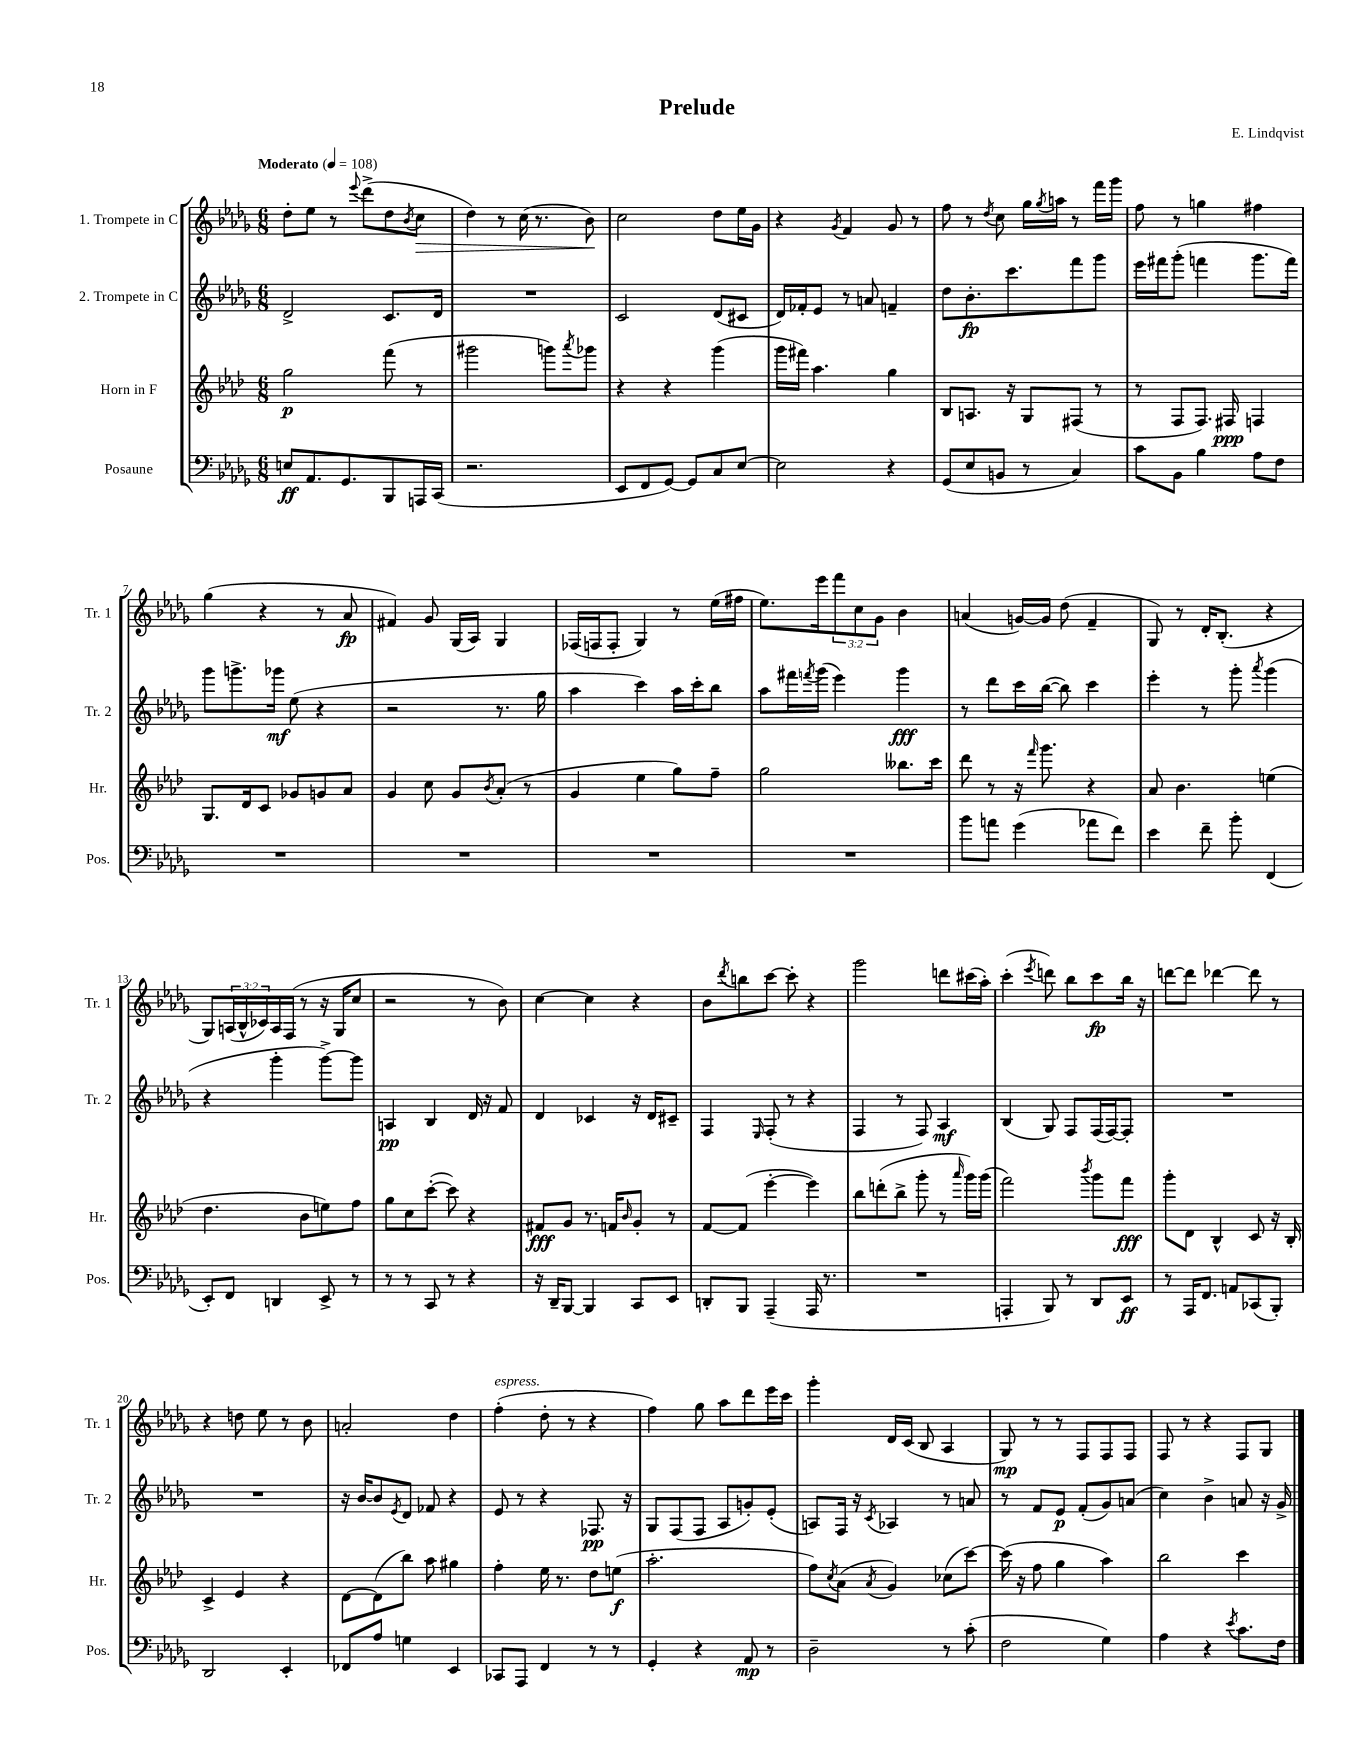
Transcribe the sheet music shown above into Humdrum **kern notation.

**kern	**kern	**kern	**kern
*staff4	*staff3	*staff2	*staff1
*clefF4	*clefG2	*clefG2	*clefG2
*k[b-e-a-d-g-]	*k[b-e-a-d-]	*k[b-e-a-d-g-]	*k[b-e-a-d-g-]
*M6/8	*M6/8	*M6/8	*M6/8
*MM108	*MM108	*MM108	*MM108
8E	2gg	2d-^	8dd-'
8.AA-	.	.	8ee-
.	.	.	8r
8.GG-	.	.	.
.	.	.	8qqeee-
.	.	.	(8ddd-^
8BBB-	(8fff	8.c	8dd-
.	.	.	8qb-
16AAA	8r	.	8cc
(16CC	.	16d-	.
=	=	=	=
2.r	2ggg#	2.r	4dd-)
.	.	.	8r
.	.	.	(16cc
.	.	.	8.r
.	8ggg)	.	.
.	8qaaa-	.	.
.	8ggg-	.	8b-)
=	=	=	=
8EE-	4r	2c	2cc
8FF	.	.	.
[8GG-)	4r	.	.
8GG-]	.	.	.
8C	(4ggg	(8d-	8dd-
[8E-	.	8c#	16ee-
.	.	.	16g-
=	=	=	=
2E-]	16ggg	16d-)	4r
.	16fff#)	16f-'	.
.	4.aa-	8e-	.
.	.	.	8qg-
.	.	8r	4f
.	.	8a	.
4r	4gg	4f~	8g-
.	.	.	8r
=	=	=	=
(8GG-	8B-	8dd-	8ff
8E-	8.A	8.b-'	8r
.	.	.	8qdd-
8BB	.	.	8cc
.	16r	8.ccc	.
8r	8G	.	16gg-
.	.	.	8qgg-
.	.	.	16aa
4C)	(8F#	8fff	8r
.	8r	8ggg-	16fff
.	.	.	16ggg-
=	=	=	=
8c	8r	16eee-	8ff
.	.	16fff#	.
8BB-	8F	(8ggg-'	8r
4B-	8.F)	4fff	4gg
.	16F#	.	.
8A-	4F	8.ggg-	4ff#
8F	.	.	.
.	.	16fff)	.
=	=	=	=
2.r	8.G	8ggg-	(4gg-
.	.	8.ggg^	.
.	16d-	.	.
.	8c	.	4r
.	.	16ggg-	.
.	8g-	(8ee-	.
.	8g	4r	8r
.	8a-	.	8a-
=	=	=	=
2.r	4g	2r	4f#)
.	8cc	.	8g-
.	8g	.	(16G-
.	.	.	16A-)
.	8qb-	.	.
.	(8a-'	8.r	4G-
.	8r	.	.
.	.	16gg-	.
=	=	=	=
2.r	4g	4aa-	(16F-
.	.	.	16F
.	.	.	8F'
.	4ee-	4ccc)	4G-)
.	8gg)	16aa-	8r
.	.	16ccc'	.
.	8ff~	8bb-	(16ee-
.	.	.	16ff#
=	=	=	=
2.r	2gg	8aa-	8.ee-)
.	.	16fff#	.
.	.	8qfff	.
.	.	(16ggg-	16eee-
.	.	4eee-)	12fff
.	.	.	12cc
.	.	.	12g-
.	8.bb--	4ggg-	4b-
.	16ccc	.	.
=	=	=	=
8b-	8ddd-	8r	(4a
8a	8r	8ddd-	.
(4g-	16r	16ccc	[16g)
.	16qqfff	.	.
.	8.ggg	([16bb-	16g]
.	.	8bb-])	(8dd-
8a-	4r	4ccc	4f~
8f)	.	.	.
=	=	=	=
4e-	8a-	4eee-'	8G-)
.	4.b-	.	8r
8f~	.	8r	16d-'
.	.	.	(8.B-'
8b-'	.	8ggg-'	.
.	.	8qaaa-	.
(4FF	(4ee	(4ggg-	4r
=	=	=	=
8EE-')	4.dd-	4r	8G-)
8FF	.	.	(24A
.	.	.	24B-^^
.	.	.	24c-)
4DD	.	4ggg-'	16A
.	.	.	(16F
.	8b-	.	8r
8EE-^	8ee)	[8ggg-^)	16r
.	.	.	16G-
8r	8ff	8ggg-]	8cc
=	=	=	=
8r	8gg	4A	2r
8r	8cc	.	.
8CC	([8ccc'	4B-	.
8r	8ccc])	.	.
4r	4r	16d-	8r
.	.	16r	.
.	.	8f	8b-)
=	=	=	=
16r	8f#	4d-	[4cc
16DD-~	.	.	.
[8BBB-	8g	.	.
4BBB-]	8.r	4c-	4cc]
.	16f	.	.
.	16qqb-	.	.
8CC	8g'	16r	4r
.	.	16d-	.
8EE-	8r	8c#~	.
=	=	=	=
8DD'	[8f	4F	8b-
.	.	.	8qddd-
8BBB-	(8f]	.	8bb
.	.	16qqE-	.
(4AAA-~	[4eee-'	(8F'	[8ccc
.	.	8r	8ccc']
16AAA-	4eee-])	4r	4r
8.r	.	.	.
=	=	=	=
2.r	8bb-	4F	2ggg-
.	(8ddd'	.	.
.	8bb-^	8r	.
.	8ggg'	8F)	.
.	8r	4A-	8ddd
.	16qqaaa-	.	.
.	16ggg)	.	(16ccc#
.	(16ggg	.	16aa-')
=	=	=	=
4AAA'	2fff)	(4B-	(4ccc'
.	.	.	8qeee-
8BBB-)	.	8G-)	8ddd)
8r	.	8F	8bb-
.	8qbbb-	.	.
8DD-	8ggg	(16F	8ccc
.	.	[16F)	.
8EE-	8fff	8F']	16bb-
.	.	.	16r
=	=	=	=
8r	8ggg'	2.r	[8ddd
16AAA-	8d-	.	8ddd]
8.FF	.	.	.
.	4B-^^	.	[4ddd-
8AA	.	.	.
(8CC-	8c	.	8ddd-]
8BBB-')	16r	.	8r
.	16B-'	.	.
=	=	=	=
2DD-	4c^	2.r	4r
.	4e-	.	8dd
.	.	.	8ee-
4EE-'	4r	.	8r
.	.	.	8b-
=	=	=	=
8FF-	[8d-	16r	2a'
.	.	[16b-	.
8A-	(8d-]	8b-]	.
.	.	8qe-	.
4G	8bb-)	8d-	.
.	8aa-	8f-	.
4EE-	4gg#	4r	4dd-
=	=	=	=
8CC-	4ff'	8e-	(4ff'
8AAA-	.	8r	.
4FF	16ee-	4r	8dd-'
.	8.r	.	.
.	.	.	8r
8r	8dd-	8.F-	4r
8r	(8ee	.	.
.	.	16r	.
=	=	=	=
4GG-'	2.aa-'	8G-	4ff)
.	.	(8F	.
4r	.	8F	8gg-
.	.	8A-	8aa-
8AA-	.	8g')	8ddd-
8r	.	(8e-'	16eee-
.	.	.	16ccc
=	=	=	=
2D-~	8ff)	8A)	4ggg-'
.	8qcc	.	.
.	(8a-	16F	.
.	.	16r	.
.	8qa-	8qc	.
.	4g)	4A-	16d-
.	.	.	(16c
.	.	.	8B-
8r	(8cc-	8r	4A-
(8c'	[8ccc)	8a	.
=	=	=	=
2F	(16ccc]	8r	8G-)
.	16r	.	.
.	8ff	8f	8r
.	4gg	8e-	8r
.	.	(8f'	8F
4G-)	4aa-)	8g-)	8F
.	.	(8a	8F
=	=	=	=
4A-	2bb-	4cc)	8F
.	.	.	8r
4r	.	4b-^	4r
8qe-	.	.	.
8.c	4ccc	8a	8F
.	.	16r	8G-
16F	.	16g-^	.
==	==	==	==
*-	*-	*-	*-
